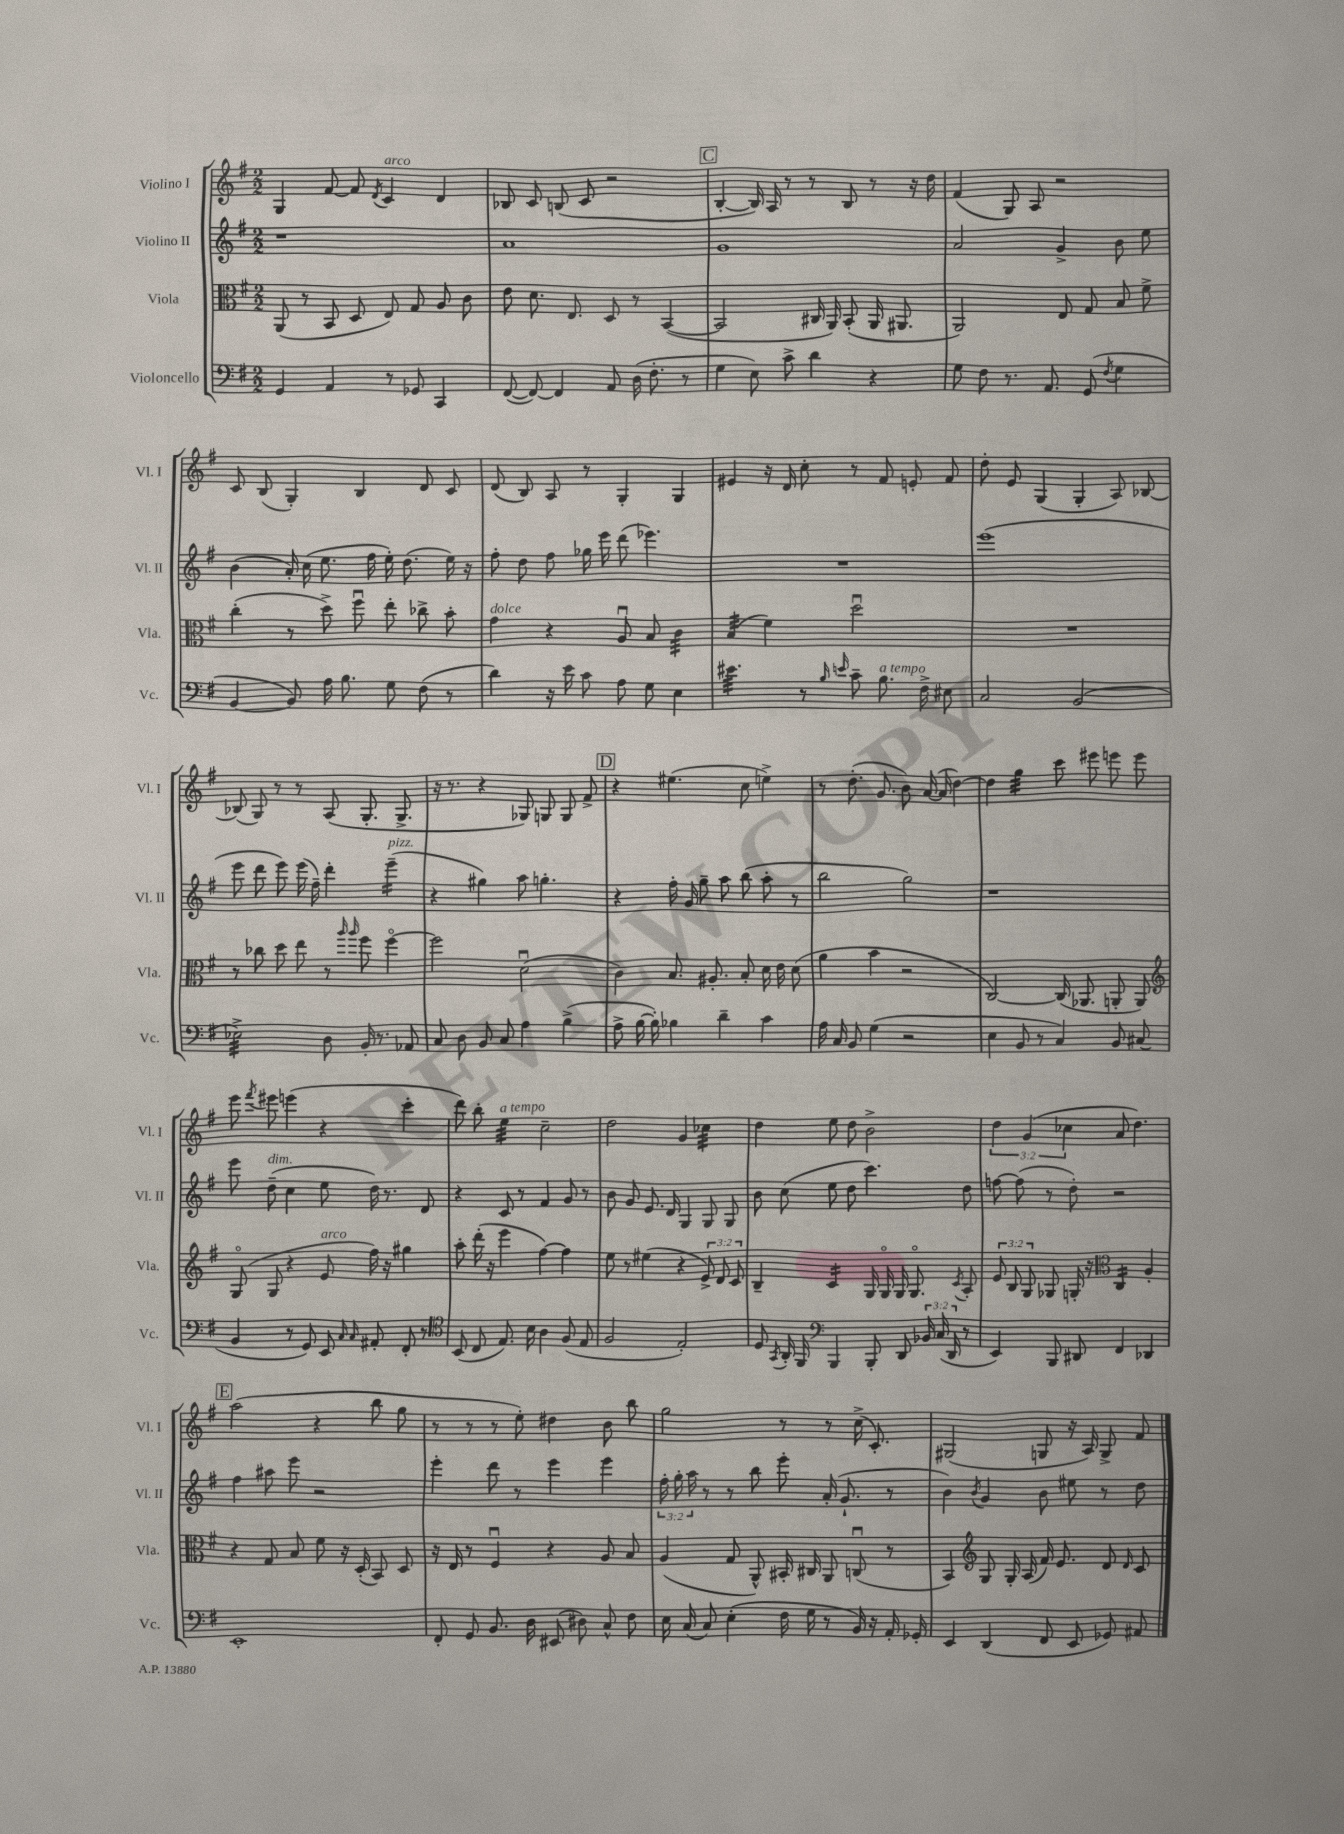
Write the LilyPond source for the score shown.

<<
\new StaffGroup <<
\new Staff = "s0" \with { instrumentName = "Violino I" shortInstrumentName = "Vl. I" } {
    \clef treble \key g \major \numericTimeSignature \time 2/2 \override Staff.TupletNumber.text = #tuplet-number::calc-fraction-text
    \autoBeamOff g4 fis'8~ fis'8 \acciaccatura { d'8 } c'4^\markup { \italic "arco" } d'4 |
    bes8 c'8 b8( c'8 r2 |
    \mark \markup { \box "C" } b4~-. b16) a16 r8 r8 b8 r8 r16 d''16 |
    fis'4( g8) a8 r2 |
    c'8 b8( g4-.) b4 d'8 c'8 |
    d'8( b8) a8 r8 g4-. g4 |
    eis'4 r16 d'16 c''8-. r8 fis'8 e'8-. fis'8 |
    d''8-. e'8 g4( g4-. a8) bes8~ |
    bes8( g8) r8 r8 a8( g8.-. g8.-> |
    r16 r8. r4 ges8) g8 g8 fis'8-> |
    \mark \markup { \box "D" } r4 eis''4.( c''8 e''4->) |
    r8 d''8.-.( g'8. b'8) a'16~( a'16 d''4~) |
    d''4 g''4:32 c'''8 eis'''8 e'''8 e'''8 |
    e'''8 \acciaccatura { fis'''8 } eis'''8 e'''4( r4 c'''4-. |
    d'''8) b''8-. e''4:32^\markup { \italic "a tempo" } c''2-- |
    d''2 g'4 ces''4:32 |
    d''4 e''8 d''8 b'2-> |
    \tuplet 3/2 { d''4 g'4( ces''4 } a'8 d''4.) |
    \mark \markup { \box "E" } a''2( r4 b''8 g''8 |
    r8 r8 r8 e''8-.) dis''4 b'8 b''8 |
    g''2 r8 r8 c''16->( c'8.-.) |
    gis2( g8 r16 a16) g8-> fis'8 \bar "|." |
}
\new Staff = "s1" \with { instrumentName = "Violino II" shortInstrumentName = "Vl. II" } {
    \clef treble \key g \major \numericTimeSignature \time 2/2 \override Staff.TupletNumber.text = #tuplet-number::calc-fraction-text
    \autoBeamOff r1 |
    a'1 |
    \mark \markup { \box "C" } g'1 |
    a'2 g'4-> b'8 e''8 |
    b'4( a'16-.) c''16( e''8. fis''16 e''16-.) d''8.( e''16) r16 |
    fis''8-. d''8 fis''8 ges''16 e'''16 d'''8( ees'''4.) |
    R1 |
    e'''1( |
    e'''8 d'''8 e'''8) e'''16( fis''16--) d'''4-. e'''4:16--^\markup { \italic "pizz." }( |
    r4 gis''4) a''8 g''4.-. |
    \mark \markup { \box "D" } r4 fis''16-. g'16 g''8-- a''8 b''8( a''8-. r8 |
    b''2 g''2) |
    r1 |
    e'''8 d''8--^\markup { \italic "dim." }( c''4 e''8 d''16) r8. d'8 |
    r4 c'8 r8 fis'4 g'8 r8 |
    b'8 g'8 e'8. d'16 g4 g8 g8 |
    b'8 c''8( e''8 d''8 c'''4.) d''8 |
    f''8~ f''8( r8 d''8-.) r2 |
    \mark \markup { \box "E" } fis''4 ais''8 e'''8 r2 |
    e'''4-. d'''8 r8 e'''4 e'''4 |
    \tuplet 3/2 { fis''16-. g''16-. a''16 } r8 r8 b''8 e'''8-. a'16-.( g'8.-! r8 |
    b'4) \acciaccatura { b'8 } g'4 b'8 eis''8 r8 d''8 \bar "|." |
}
\new Staff = "s2" \with { instrumentName = "Viola" shortInstrumentName = "Vla." } {
    \clef alto \key g \major \numericTimeSignature \time 2/2 \override Staff.TupletNumber.text = #tuplet-number::calc-fraction-text
    \autoBeamOff a,8( r8 b,8 d8 e8) g8 a8 c'8 |
    e'8 d'8. e8. d8 r8 b,4~( |
    \mark \markup { \box "C" } b,2 cis16 a,16) b,8-.( a,16 ais,8. |
    a,2) e8 g8 b8 fis'8-> |
    c''4-.( r8 d''8->) fis''8\downbow e''8-. ces''8-> b'8-. |
    g'4^\markup { \italic "dolce" } r4 a8\downbow b8 c'4:32 |
    b4:32( fis'4) d''2\downbow |
    R1 |
    r8 ces''8 d''8 e''8 r8 \grace { a''16 a''16 } fis''8 fis''4~\flageolet |
    fis''2 d'2\downbow( |
    \mark \markup { \box "D" } c'4) b8. ais8.-. b8-. d'16 e'16 d'8( |
    a'4 b'4 r2 |
    c2~) c16( aes,8. a,8-. a,8) |
    \clef treble g8\flageolet( g8 r4 e'8^\markup { \italic "arco" } fis''16) r16 gis''4 |
    a''8-. d'''16-.( r16 e'''4 fis''4~) fis''4 |
    e''8 r8 eis''4( r4 \tuplet 3/2 { e'8->) d'8 c'8 } |
    b4-- c'4:16 g16 g16\flageolet g16 g8.\flageolet \acciaccatura { c'8 } a8-. |
    \tuplet 3/2 { e'8 b8 g8 } ges8 g16-. r16 \clef alto c4:16 a4-. |
    \mark \markup { \box "E" } r4 g8 b8 fis'8 r16 d16-.( b,8) d8 |
    r16 e16 r8 fis4\downbow r4 a8 b8 |
    a4( g8 a,8-^) bis,16-. cis16 a,8 c8\downbow( r8 |
    b,4) \clef treble g8 g16-. a16( fis'16) e'8. d'8 \grace { d'16 } c'8 \bar "|." |
}
\new Staff = "s3" \with { instrumentName = "Violoncello" shortInstrumentName = "Vc." } {
    \clef bass \key g \major \numericTimeSignature \time 2/2 \override Staff.TupletNumber.text = #tuplet-number::calc-fraction-text
    \autoBeamOff g,4 a,4 r8 ges,8 c,4 |
    fis,8~( fis,8~) fis,4 a,8 d16( fis8.-. r8 |
    \mark \markup { \box "C" } g4 e8) c'8-> d'4 r4 |
    g8 fis8 r8. a,8. g,8( \acciaccatura { fis8 } g4 |
    b,4~ b,8) a16 b8. g8 fis8( r8 |
    d'4) r16 e'16 c'8 a8 g8 e4 |
    eis'4.:32 r8 \grace { b16 e'16 } c'8-- b8.^\markup { \italic "a tempo" } fis16-> eis8 |
    c2 b,2( |
    ees2:32->) d8 b,16-. r8. aes,8 |
    c8 d8 b,8 c8 a4 b4->( |
    \mark \markup { \box "D" } a8-> b16~ b16-.) bes4 d'4-- c'4 |
    a16 c16 b,8 g4( r2 |
    e4 b,8 r8 c4) b,8 cis8( |
    b,4 r8 g,8) e,8 \grace { c16 c16 } ais,8-. fis,8-. r8 |
    \clef tenor b,8( c8 e8.) b16 a4 fis8( e8 |
    fis2 e2-.) |
    d8 \acciaccatura { g,8 } a,16-. fis,16 \clef bass b,,4 b,,8-. d,8 \tuplet 3/2 { bes,16 c16( d,16 } r8 |
    e,4) b,,8 dis,8 fis,4 des,4 |
    \mark \markup { \box "E" } e,1-. |
    fis,8-. g,8 b,8. d16 eis,8( dis8) c8-^ fis8 |
    e16 c16( c8) e4-.( fis16 g16 r8 b,16) r16 a,16-. ges,16-. |
    e,4 d,4( fis,8 e,8 ges,8) ais,8 \bar "|." |
}
>>
>>
\layout { \context { \Score \remove "Bar_number_engraver" } }
